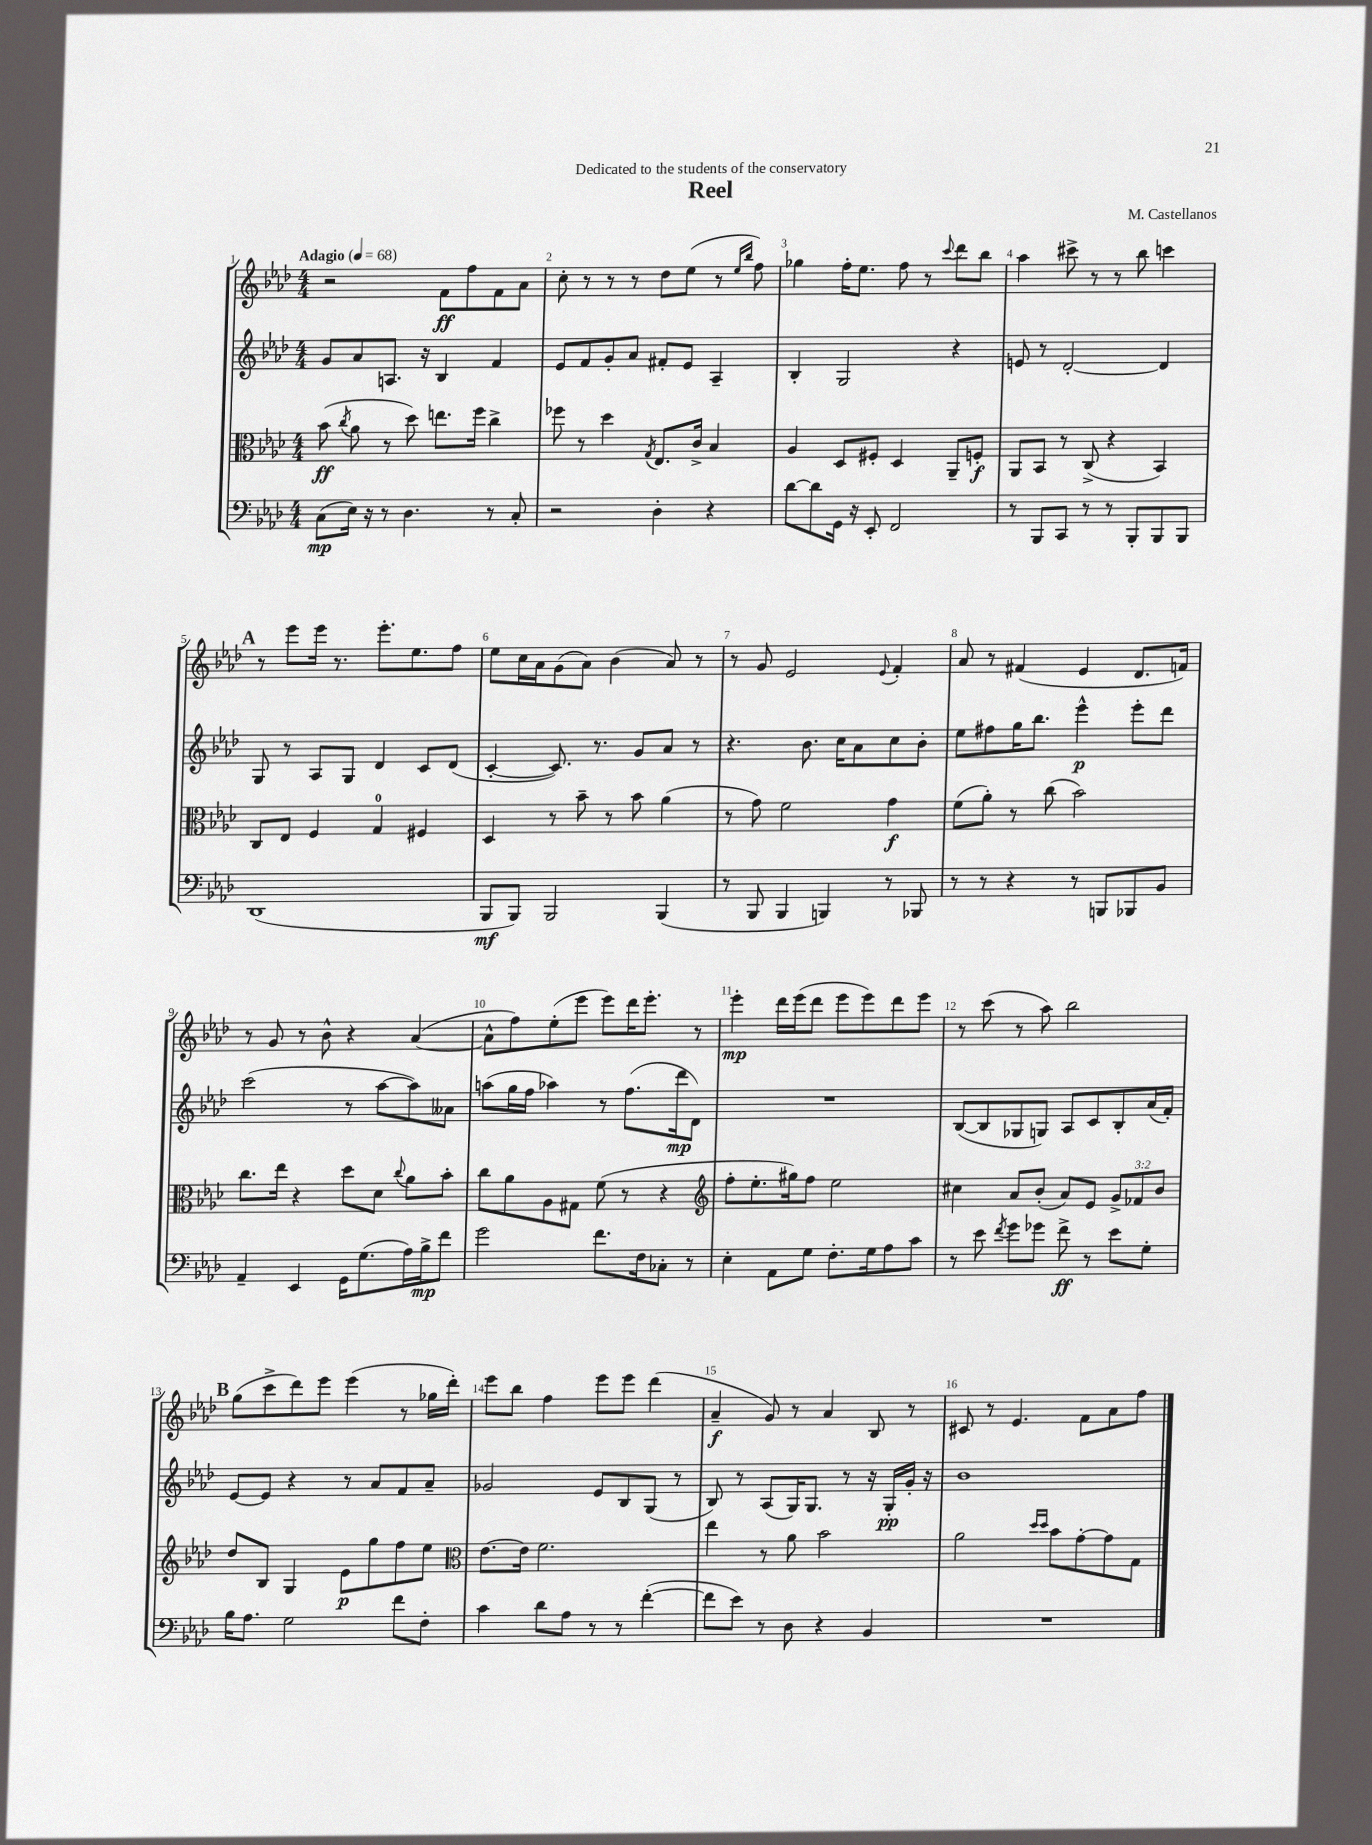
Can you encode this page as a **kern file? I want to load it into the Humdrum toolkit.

**kern	**kern	**kern	**kern
*staff4	*staff3	*staff2	*staff1
*clefF4	*clefC3	*clefG2	*clefG2
*k[b-e-a-d-]	*k[b-e-a-d-]	*k[b-e-a-d-]	*k[b-e-a-d-]
*M4/4	*M4/4	*M4/4	*M4/4
*MM68	*MM68	*MM68	*MM68
(8C	(8b-	8g	2r
.	8qcc	.	.
16E-)	8a-	8a-	.
16r	.	.	.
8r	8r	8.A	.
4.D-	8dd-)	.	.
.	.	16r	.
.	8.ee	4B-	8f
.	.	.	8ff
.	16ff	.	.
8r	4cc^	4f	8f
8C'	.	.	8a-
=	=	=	=
2r	8ff-	8e-	8cc'
.	8r	8f	8r
.	4dd-	8g'	8r
.	.	8a-	8r
.	8qG	.	.
4D-'	8.E-	8f#'	8dd-
.	.	8e-	(8ee-
.	16c^	.	.
4r	4B-	4A-~	8r
.	.	.	16qqee-
.	.	.	16qqbb-
.	.	.	8ff)
=	=	=	=
[8d-	4A-	4B-'	4gg-
8d-]	.	.	.
16GG	8D-	2G	16ff'
16r	.	.	8.ee-
8EE-'	8F#'	.	.
2FF	4D-	.	8ff
.	.	.	8r
.	.	.	8qqccc
.	8AA-~	4r	8ddd-
.	8F'	.	8bb-
=	=	=	=
8r	8AA-	8e	4aa-
8BBB-	8BB-	8r	.
8CC	8r	[2d-'	8ccc#^
8r	(8C^	.	8r
8r	4r	.	8r
8BBB-'	.	.	8bb-
8BBB-	4BB-)	4d-]	4ccc
8BBB-	.	.	.
=	=	=	=
(1DD-	8C	8G	8r
.	8E-	8r	8eee-
.	4F	8A-	16eee-
.	.	.	8.r
.	.	8G	.
.	4G	4d-	8.eee-'
.	.	.	8.ee-
.	4F#	8c	.
.	.	(8d-	8ff
=	=	=	=
8BBB-	4D-	[4c'	8ee-
8BBB-)	.	.	16cc
.	.	.	16a-
2BBB-	8r	8.c])	(8g
.	8b-~	.	8a-)
.	.	8.r	.
.	8r	.	(4b-
.	8b-	8g	.
(4BBB-	(4a-	8a-	8a-)
.	.	8r	8r
=	=	=	=
8r	8r	4.r	8r
8BBB-	8g)	.	8g
4BBB-	2f	.	2e-
.	.	8.b-	.
4BBB)	.	.	.
.	.	16cc	.
.	.	8a-	.
.	.	.	8qqe-
8r	4g	8cc	4f'
8BBB-	.	8b-'	.
=	=	=	=
8r	(8f	8ee-	8a-
8r	8a-')	8ff#	8r
4r	8r	16gg	(4f#
.	.	8.bb-	.
.	(8cc	.	.
8r	2b-)	4eee-^^	4e-
8BBB	.	.	.
8BBB-	.	8eee-'	8.d-
8BB-	.	8ddd-	.
.	.	.	16f)
=	=	=	=
4AA-~	8.cc	(2ccc	8r
.	.	.	8g
.	16ee-	.	.
4EE-	4r	.	8r
.	.	.	8b-^^
16GG	8dd-	8r	4r
(8.G	.	.	.
.	8d-	[8aa-	.
.	8qqcc	.	.
16A-)	8a-	8aa-])	([4a-
16B-^	.	.	.
8f	8b-'	8a--	.
=	=	=	=
2g	8cc	(8aa	8a-^^]
.	8a-	16gg	8ff)
.	.	16ff	.
.	8A-	4aa-)	(8ee-'
.	8G#	.	8eee-
8.f	(8f	8r	8eee-)
.	8r	(8.ff	16ddd-
16F	.	.	8.eee-'
8C-'	4r	.	.
.	.	16ddd-	.
8r	.	8d-)	8r
=	=	=	=
*	*clefG2	*	*
4E-'	8ff'	1r	4eee-'
.	8.ee-'	.	.
8AA-	.	.	16ddd-
.	16gg#)	.	(16eee-
8G	8ff	.	8ddd-
8.F'	2ee-	.	8eee-
.	.	.	8eee-)
16G	.	.	.
8A-	.	.	8ddd-
8c	.	.	8eee-
=	=	=	=
8r	4cc#	([8B-	8r
8e-	.	8B-]	(8ccc
8qf	.	.	.
8g	8a-	8G-	8r
8g-	(8b-'	8G)	8aa-)
8f^	8a-)	8A-	2bb-
8r	8e-	8c	.
8e-	12g^	8B-'	.
.	12f-	.	.
8G'	.	(16a-	.
.	12b-	.	.
.	.	16f')	.
=	=	=	=
16B-	8dd-	[8e-	(8gg
8.A-	.	.	.
.	8B-	8e-]	8ccc^
2G	4G	4r	8ddd-)
.	.	.	8eee-
.	8e-	8r	(4eee-
.	8gg	8a-	.
8f	8ff	8f	8r
8F'	8ee-	8a-~	16gg-
.	.	.	16ddd-')
=	=	=	=
*	*clefC3	*	*
4c	[8.e-	2g-	8eee-
.	.	.	8bb-
.	16e-]	.	.
8d-	2.f	.	4ff
8A-	.	.	.
8r	.	8e-	8eee-
8r	.	8B-	8eee-
([4f'	.	(8G	(4ddd-
.	.	8r	.
=	=	=	=
8f]	4ee-	8B-)	4a-~
8e-)	.	8r	.
8r	8r	(8A-	8g)
8D-	8a-	16G)	8r
.	.	8.G	.
4r	2b-	.	4a-
.	.	8r	.
4BB-	.	16r	8B-
.	.	16G'	.
.	.	16g'	8r
.	.	16r	.
=	=	=	=
1r	2a-	1b-	8c#
.	.	.	8r
.	.	.	4.e-
.	16qqdd-	.	.
.	16qqdd-	.	.
.	8b-	.	.
.	[8g'	.	8f
.	8g]	.	8a-
.	8G	.	8ff
==	==	==	==
*-	*-	*-	*-
